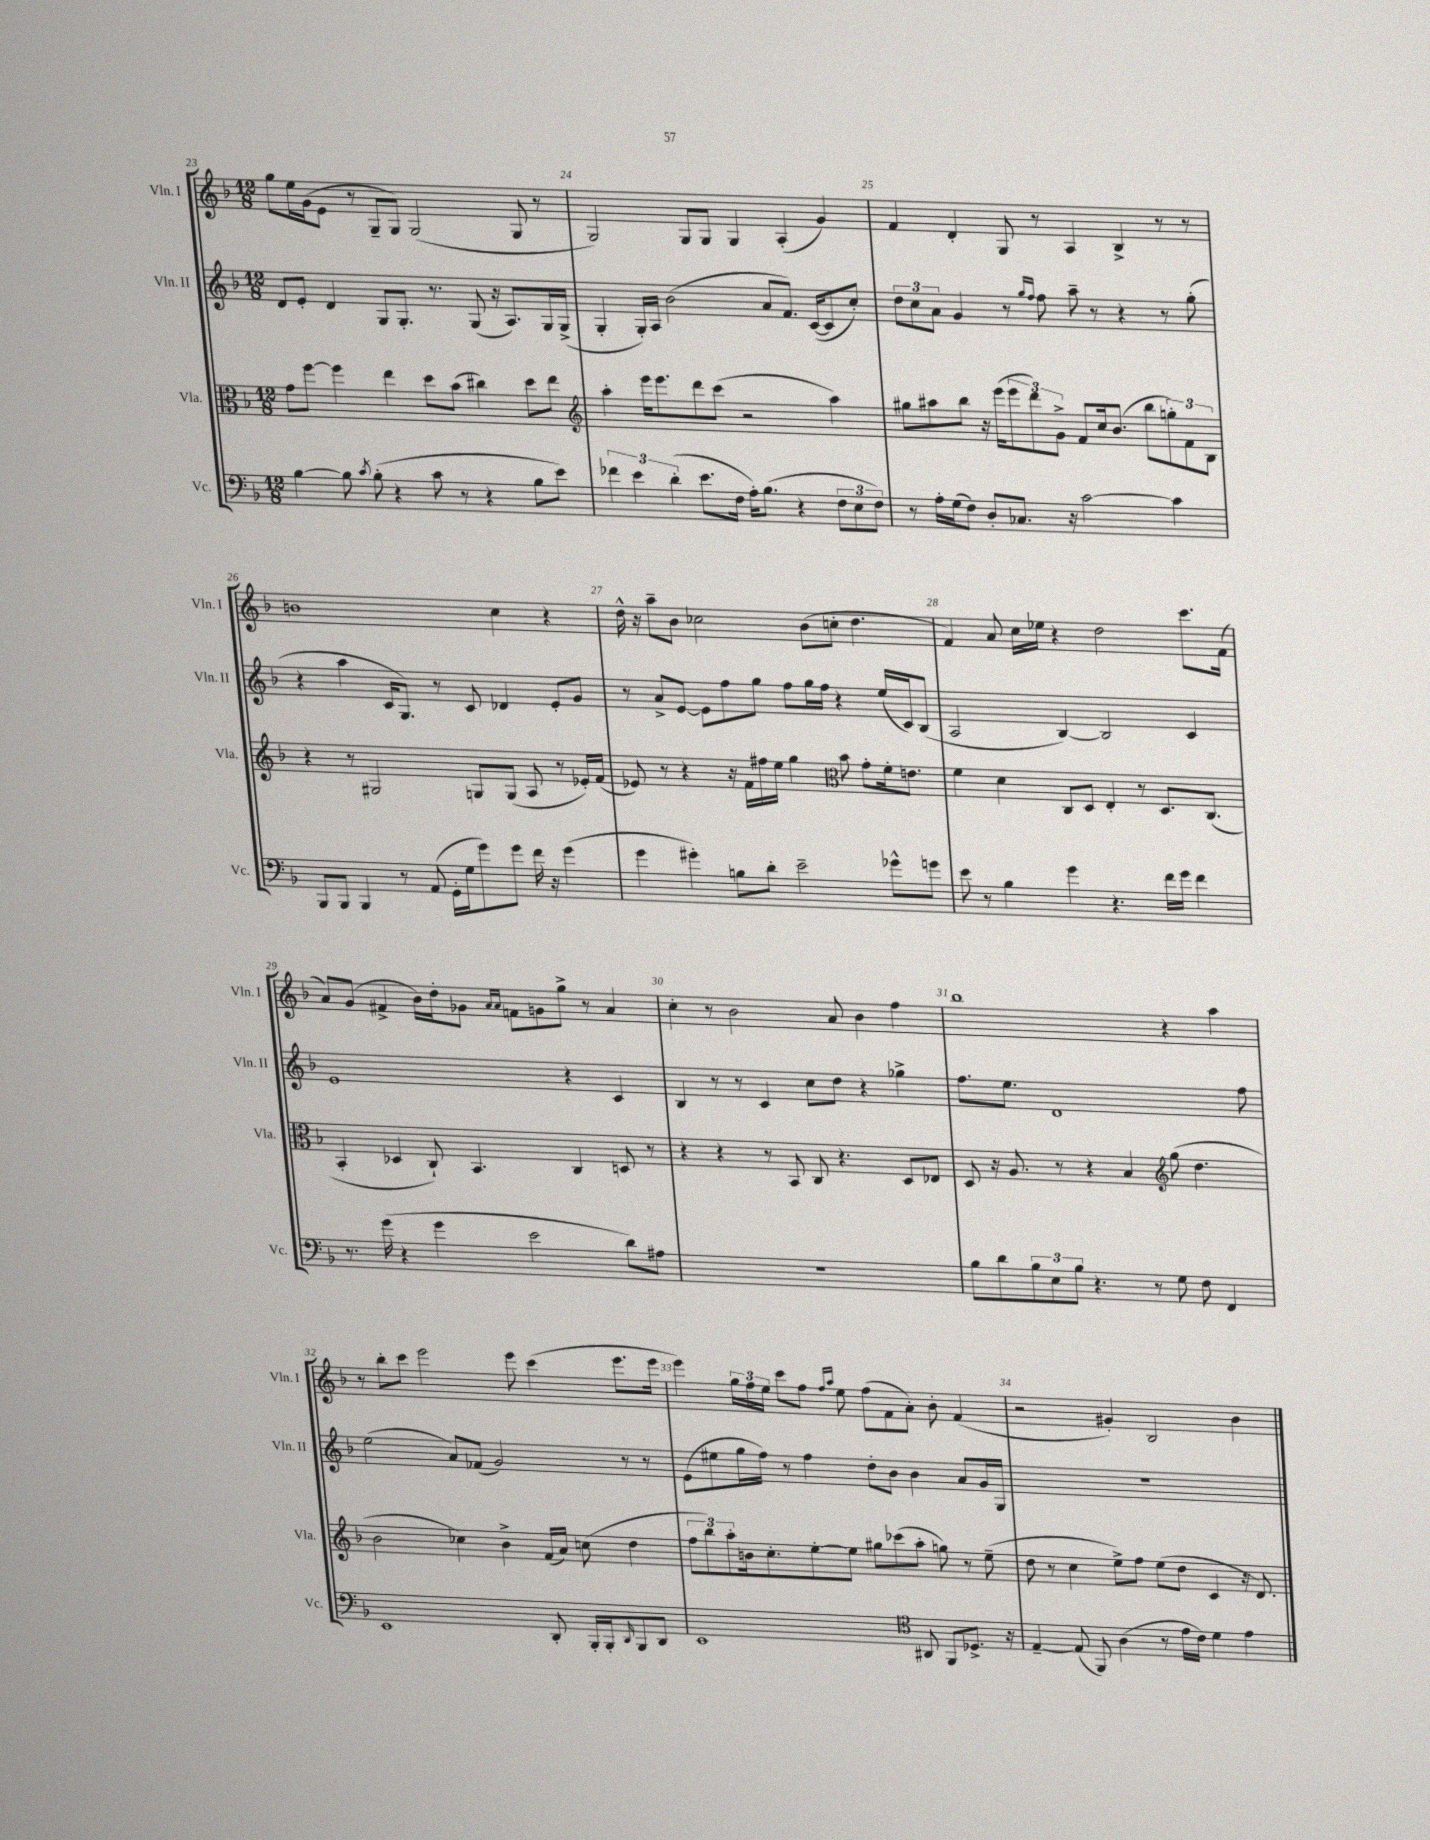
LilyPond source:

<<
\new StaffGroup <<
\new Staff = "s0" \with { instrumentName = "Vln. I" shortInstrumentName = "Vln. I" } {
    \clef treble \key f \major \numericTimeSignature \time 12/8
    g''8 e''16 g'16( e'8 r8 g8-- g8) g2( g8 r8 |
    g2) g8 g8 g4 a4-.( g'4) |
    f'4 d'4-. g8 r8 a4 bes4-> r8 r8 |
    b'1 c''4 r4 |
    d''16-^ r16 a''8-- bes'8 ces''2 bes'8( c''8-. d''4. |
    f'4) a'8 c''16 ees''16 r4 d''2 c'''8. f'16( |
    a'8) g'8( fis'4-> bes'16) d''16-. ges'8 \grace { a'16 a'16 } f'8 g'8 g''8-> r8 a'4 |
    c''4-. r8 bes'2 a'8 bes'4 f''4 |
    bes''1 r4 a''4 |
    r8 bes''8-. c'''8 e'''2 e'''8 c'''4( e'''8. e'''16 |
    e'''4) \tuplet 3/2 { g''16 f''16 e''16 } c'''8 f''8 \grace { f''16 a''16 } e''8 f''8( f'8 a'8-.) bes'8-. f'4( |
    r2 gis'4-.) bes2 bes'4 \bar "|." |
}
\new Staff = "s1" \with { instrumentName = "Vln. II" shortInstrumentName = "Vln. II" } {
    \clef treble \key f \major \numericTimeSignature \time 12/8
    d'8 e'8-. d'4 g8 g8.-. r8. g8( r16 a8.) g16 g16->( |
    g4-. g16-.) a16 bes'2( a'8 f'8.) c'16~( c'8 c''8-.) |
    \tuplet 3/2 { d''8 c''8 a'8 } g'4 r8 \grace { g''16 f''16 } f''8 a''8-- r8 r4 r8 g''8-.( |
    r4 a''4 c'16 g8.) r8 c'8 des'4 e'8-. g'8 |
    r8 a'8-> e'8~ e'8 f''8 g''8 f''8 g''16 f''16 r4 e''16( c'16) bes8( |
    a2 bes4~) bes2 c'4 |
    e'1 r4 c'4 |
    bes4 r8 r8 c'4 c''8 d''8 r4 ges''4-> |
    f''8. e''8. d'1 f''8 |
    e''2( a'8) fes'8( g'2) r8 r8 |
    e'8( eis''8 g''16 f''16) r8 f''4 d''8-. bes'8 bes'4 a'8 g'16 g16 |
    r1. \bar "|." |
}
\new Staff = "s2" \with { instrumentName = "Vla." shortInstrumentName = "Vla." } {
    \clef alto \key f \major \numericTimeSignature \time 12/8
    g'8 f''8~ f''4 e''4 d''8 bes'8( cis''4) d''8 e''8 |
    \clef treble a''4-. e'''16 e'''8. d'''8 c'''8( r2 a''4) |
    gis''8 ais''8 bes''8 r16 e'''16( \tuplet 3/2 { e'''8 d'''8) g'8-> } f'8 c''16 bes'8.( bes''8 \tuplet 3/2 { g''8-.) f'8 bes8 } |
    r4 r8 gis2 g8 g8( a8 r8 ees'16-.) f'16( |
    ees'8) r8 r4 r16 f'16 fis''16 e''16 g''4 \clef alto bes'8 g'8-. f'16-. e'8. |
    f'4 d'4 c8 d8 e4-. r8 d8. c8.( |
    bes,4-. des4 c8-!) bes,4. c4 d8 r8 |
    r4 r4 r8 bes,8 c8 r4. d8 ees8 |
    d8 r16 a8. r8 r4 bes4 \clef treble g''8( d''4. |
    bes'2 ces''4) bes'4-> f'16( a'16) c''8( d''4 |
    \tuplet 3/2 { f''8 bes''8) a''8-. } b'16 c''8.-. e''8~-. e''8 gis''8 ces'''8( a''8-. g''8) r8 e''8--( |
    d''8 r8 c''4 e''8->) f''8 e''8( d''8 c'4 r16 d'8.) \bar "|." |
}
\new Staff = "s3" \with { instrumentName = "Vc." shortInstrumentName = "Vc." } {
    \clef bass \key f \major \numericTimeSignature \time 12/8
    bes4~ bes8 \acciaccatura { c'8 } bes8-.( r4 c'8 r8 r4 bes8 e'8) |
    \tuplet 3/2 { fes'4 e'4 d'4-.( } e'8. f16 a16-.) bes8.( r4 \tuplet 3/2 { f8 e8 f8) } |
    r8 a16-. g16( f8) d8-. ces8. r16 c'2~ c'4 |
    bes,,8 bes,,8 bes,,4 r8 a,8( g,16-. g16 g'8) g'8 f'16 r16 g'4( |
    g'4 gis'4-.) b8 d'8-. e'2-- ges'8-^ g'8 |
    e'8 r8 bes4 g'4 r4. f'16 g'16 f'4 |
    r8. g'16( r4 g'4 e'2 d'8) ais8 |
    R1. |
    bes8 d'8 \tuplet 3/2 { bes8 e8 bes8 } r4. r8 g8 f8 f,4 |
    e,1 d,8-. bes,,16-. bes,,16-. \grace { d,16 } bes,,8 d,8 |
    e,1 \clef tenor ais,8 f,8 des8.-> r16 |
    e4~-- e8( f,8) a4( r8 e'16 c'16) d'4 e'4 \bar "|." |
}
>>
>>
\layout { \context { \Score currentBarNumber = #23 \override BarNumber.break-visibility = ##(#f #t #t) barNumberVisibility = #all-bar-numbers-visible } }
